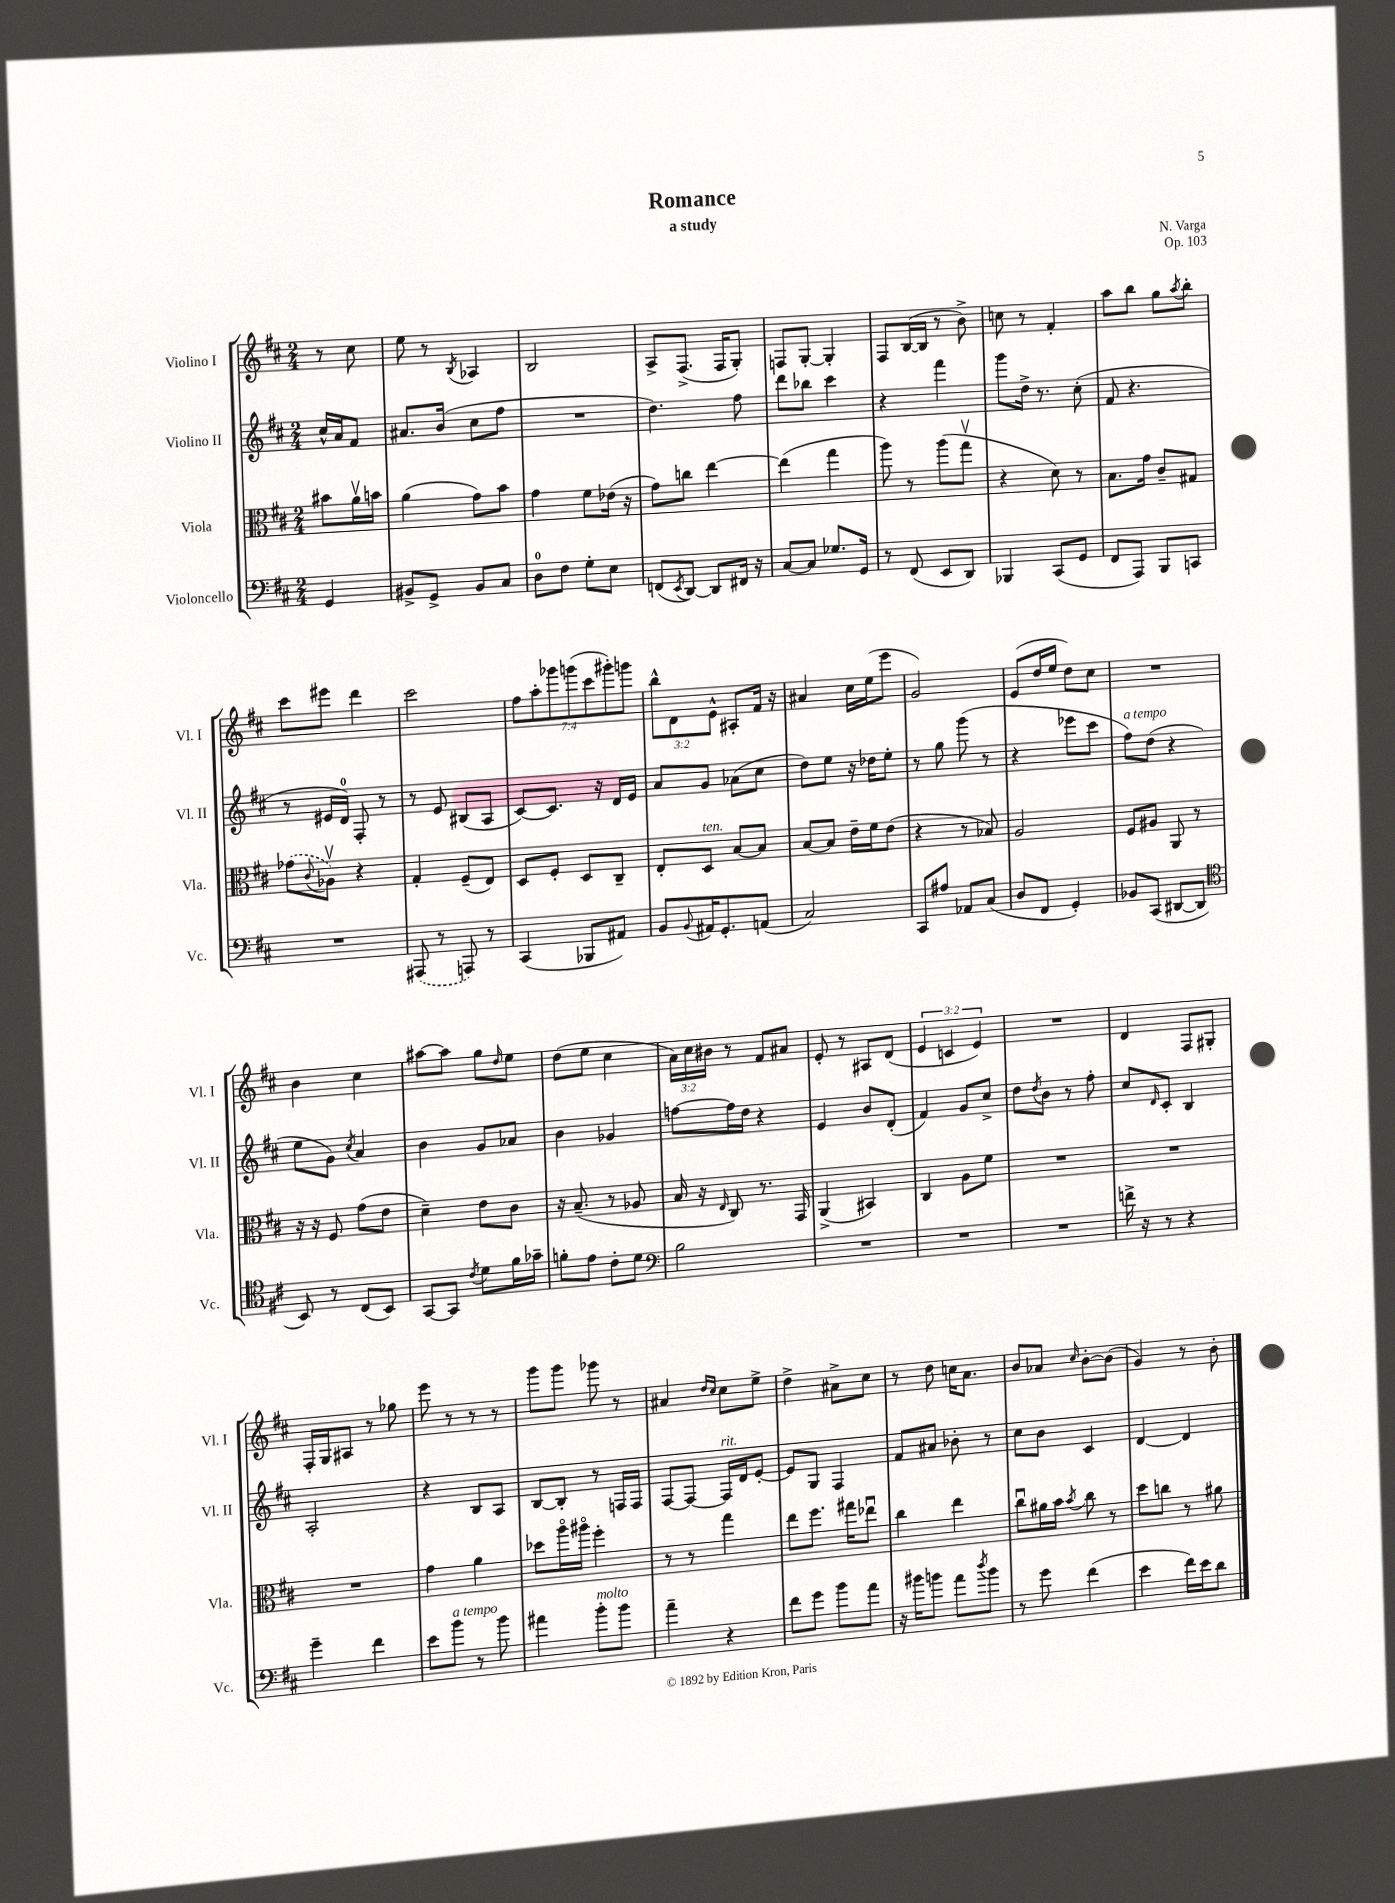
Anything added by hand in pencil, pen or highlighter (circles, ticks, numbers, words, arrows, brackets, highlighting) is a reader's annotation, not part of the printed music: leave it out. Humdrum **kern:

**kern	**kern	**kern	**kern
*staff4	*staff3	*staff2	*staff1
*clefF4	*clefC3	*clefG2	*clefG2
*k[f#c#]	*k[f#c#]	*k[f#c#]	*k[f#c#]
*M2/4	*M2/4	*M2/4	*M2/4
4GG	8b#	16cc#^^	8r
.	.	16a	.
.	16av	8f#	8cc#
.	16b	.	.
=	=	=	=
8BB#^	(4a	8.a#	8ee
8GG^	.	.	8r
.	.	(16b	.
.	.	.	8qB
8BB#	8g)	8cc#	4A-
8C#	8b	8ff#	.
=	=	=	=
8D	4g	2r	2B
8F#	.	.	.
8G'	8f#	.	.
8E	(16e-	.	.
.	16r	.	.
=	=	=	=
(8FF	8g)	4.dd)	8A^
8qEE	.	.	.
[8DD)	8cc	.	(8.F#^
8DD]	[4ee	.	.
.	.	.	16F#
16FF#	.	8ff#	8G')
16r	.	.	.
=	=	=	=
[8C#	(4ee]	8ddd	8F
8C#]	.	8bb-	[8G'
8.G-	4gg	4ccc#	4G']
16GG	.	.	.
=	=	=	=
8r	8aa)	4r	8F#
(8FF#	8r	.	([16B
.	.	.	16B]
8EE	(8aa	4fff#	8r
8DD)	8ggv	.	8b^)
=	=	=	=
4BBB-	4r	8ggg	8cc
.	.	16dd^	8r
.	.	8.r	.
(8CC#	8d)	.	4f#'
8GG	8r	(8cc#'	.
=	=	=	=
8FF#	8.B	8f#	8aa
8AAA)	.	4.r	8bb
.	16g	.	.
8BBB	8c#~	.	8gg
.	.	.	8qaa
8CC	8G#	.	8bb'
=	=	=	=
2r	(8g-	8r	8ccc#
.	8qqc#	.	.
.	8A-v)	16e#	8eee#
.	.	16d)	.
.	4r	8F#'	4ddd
.	.	8r	.
=	=	=	=
(8AAA#	4G'	8r	2ccc#
8r	.	8e	.
8AAA)	(8F#~	(8B#	.
8r	8E)	8A	.
=	=	=	=
(4CC#	8D	[8c#)	14ff#
.	.	.	14aa'
.	8F#'	8.c#]	.
.	.	.	14ggg-
.	.	.	(14ggg
8BBB-	8D	.	.
.	.	.	14ccc#
.	.	16r	.
.	.	.	14ggg#')
8AA#)	8C#~	16d	.
.	.	.	14ggg
.	.	16e	.
=	=	=	=
8BB	8E'	8a	12bb^^
.	.	.	12d
8qqBB	.	.	.
16AA#	8D	8g	.
.	.	.	12e^^
8.GG'	.	.	.
.	[8B	(8a-	8A#'
(8AA	8B]	8cc#	16f#
.	.	.	16r
=	=	=	=
2C#)	[8B	8dd)	4a#
.	8B]	8ee	.
.	16e~	16r	16cc#
.	16f#	16dd-	(16ee
.	(8e	8ee'	8eee
=	=	=	=
8CC#	4r	8r	2g)
8A#	.	8gg	.
8AA-	8r	(8ggg	.
(8C#	8B-)	8r	.
=	=	=	=
8D	2A	4r	(8e
8FF#	.	.	16dd
.	.	.	16ee
4GG')	.	8eee-	8dd)
.	.	8ccc#	8cc#
=	=	=	=
8BB-	8F#	8ff#)	2r
(8CC#	8A#	(8dd	.
[8DD#	8AA	4r	.
8DD#]	8r	.	.
=	=	=	=
*clefC4	*	*	*
8BB)	16r	8ee	4b
.	16r	.	.
8r	8F#	8g)	.
.	.	8qcc#	.
(8C#	(8g	4a	4cc#
8BB)	8e	.	.
=	=	=	=
[8GG	4d~)	4b	[8aa#
8GG]	.	.	8aa#]
8qc#	.	.	.
8d	8e	8g	8gg
.	.	.	16qqdd
16f#	8c#	8a-	8ee
16g-~	.	.	.
=	=	=	=
8f'	16r	4b	(8dd
.	(8.B~	.	.
8e	.	.	8ee
8c#'	8r	4g-	4cc#
8d	8A-	.	.
=	=	=	=
*clefF4	*	*	*
2B	16B	[8ff	24a)
.	.	.	24cc#
.	16r	.	.
.	.	.	24b#
.	16qqE	.	.
.	8C#)	16ff]	8r
.	.	16dd	.
.	8.r	4r	8f#
.	.	.	8a#
.	16GG	.	.
=	=	=	=
2r	(4AA^	4e	8e'
.	.	.	8r
.	4BB#)	8b	8A#
.	.	(8d'	(8d
=	=	=	=
2r	4C#	4f#)	6e
.	.	.	6c
.	8A	8g	.
.	.	.	6e)
.	8f#	8cc#^	.
=	=	=	=
2r	2r	8dd	2r
.	.	8qdd	.
.	.	8b	.
.	.	8r	.
.	.	8ff#'	.
=	=	=	=
16f^	2r	8cc#	4d
16r	.	.	.
.	.	16qqd	.
8r	.	8c#'	.
4r	.	4B	8F#
.	.	.	8G#'
=	=	=	=
4g~	2r	2A'	16F#'
.	.	.	16G
.	.	.	8A#
4f#	.	.	8r
.	.	.	8gg-
=	=	=	=
8e	4g	4r	8eee
8b	.	.	8r
8r	4a	8B	8r
8b	.	8A	8r
=	=	=	=
4a#	8dd-	[8B	8ggg
.	16aao	8B']	8ggg
.	16aa#o	.	.
8b'	4ff#'	8r	8ggg-
8b	.	16F	8r
.	.	16F	.
=	=	=	=
4a~	8r	[8F#	4a#
.	8r	8F#_	.
.	.	.	16qqdd
.	.	.	16qqcc#
4r	4gg	16F#]	8cc#
.	.	16d	.
.	.	[8e'	8ee^
=	=	=	=
8f#	8ee	8e]	4dd^
8g	8.ff#	8G	.
8b	.	4F#	8a#^
.	16gg#	.	.
8a	8ee-u	.	8cc#
=	=	=	=
16r	4cc#	8f#	8r
16b#	.	.	.
8b	.	8a#	8dd
8a	4ee	8b-'	16cc
.	.	.	8.a
8qdd	.	.	.
8b	.	8r	.
=	=	=	=
8r	8cc#u	8cc#	8b
8g	16a#	8b	8a-
.	16b	.	.
.	8qb	.	16qqcc#
(4f#	8cc#	4c#	[8b'
.	8r	.	(8b]
=	=	=	=
4e	8dd	[4d	4g)
.	8cc	.	.
16f#)	8r	4d]	8r
16e	.	.	.
8d	8a#	.	8b'
==	==	==	==
*-	*-	*-	*-
